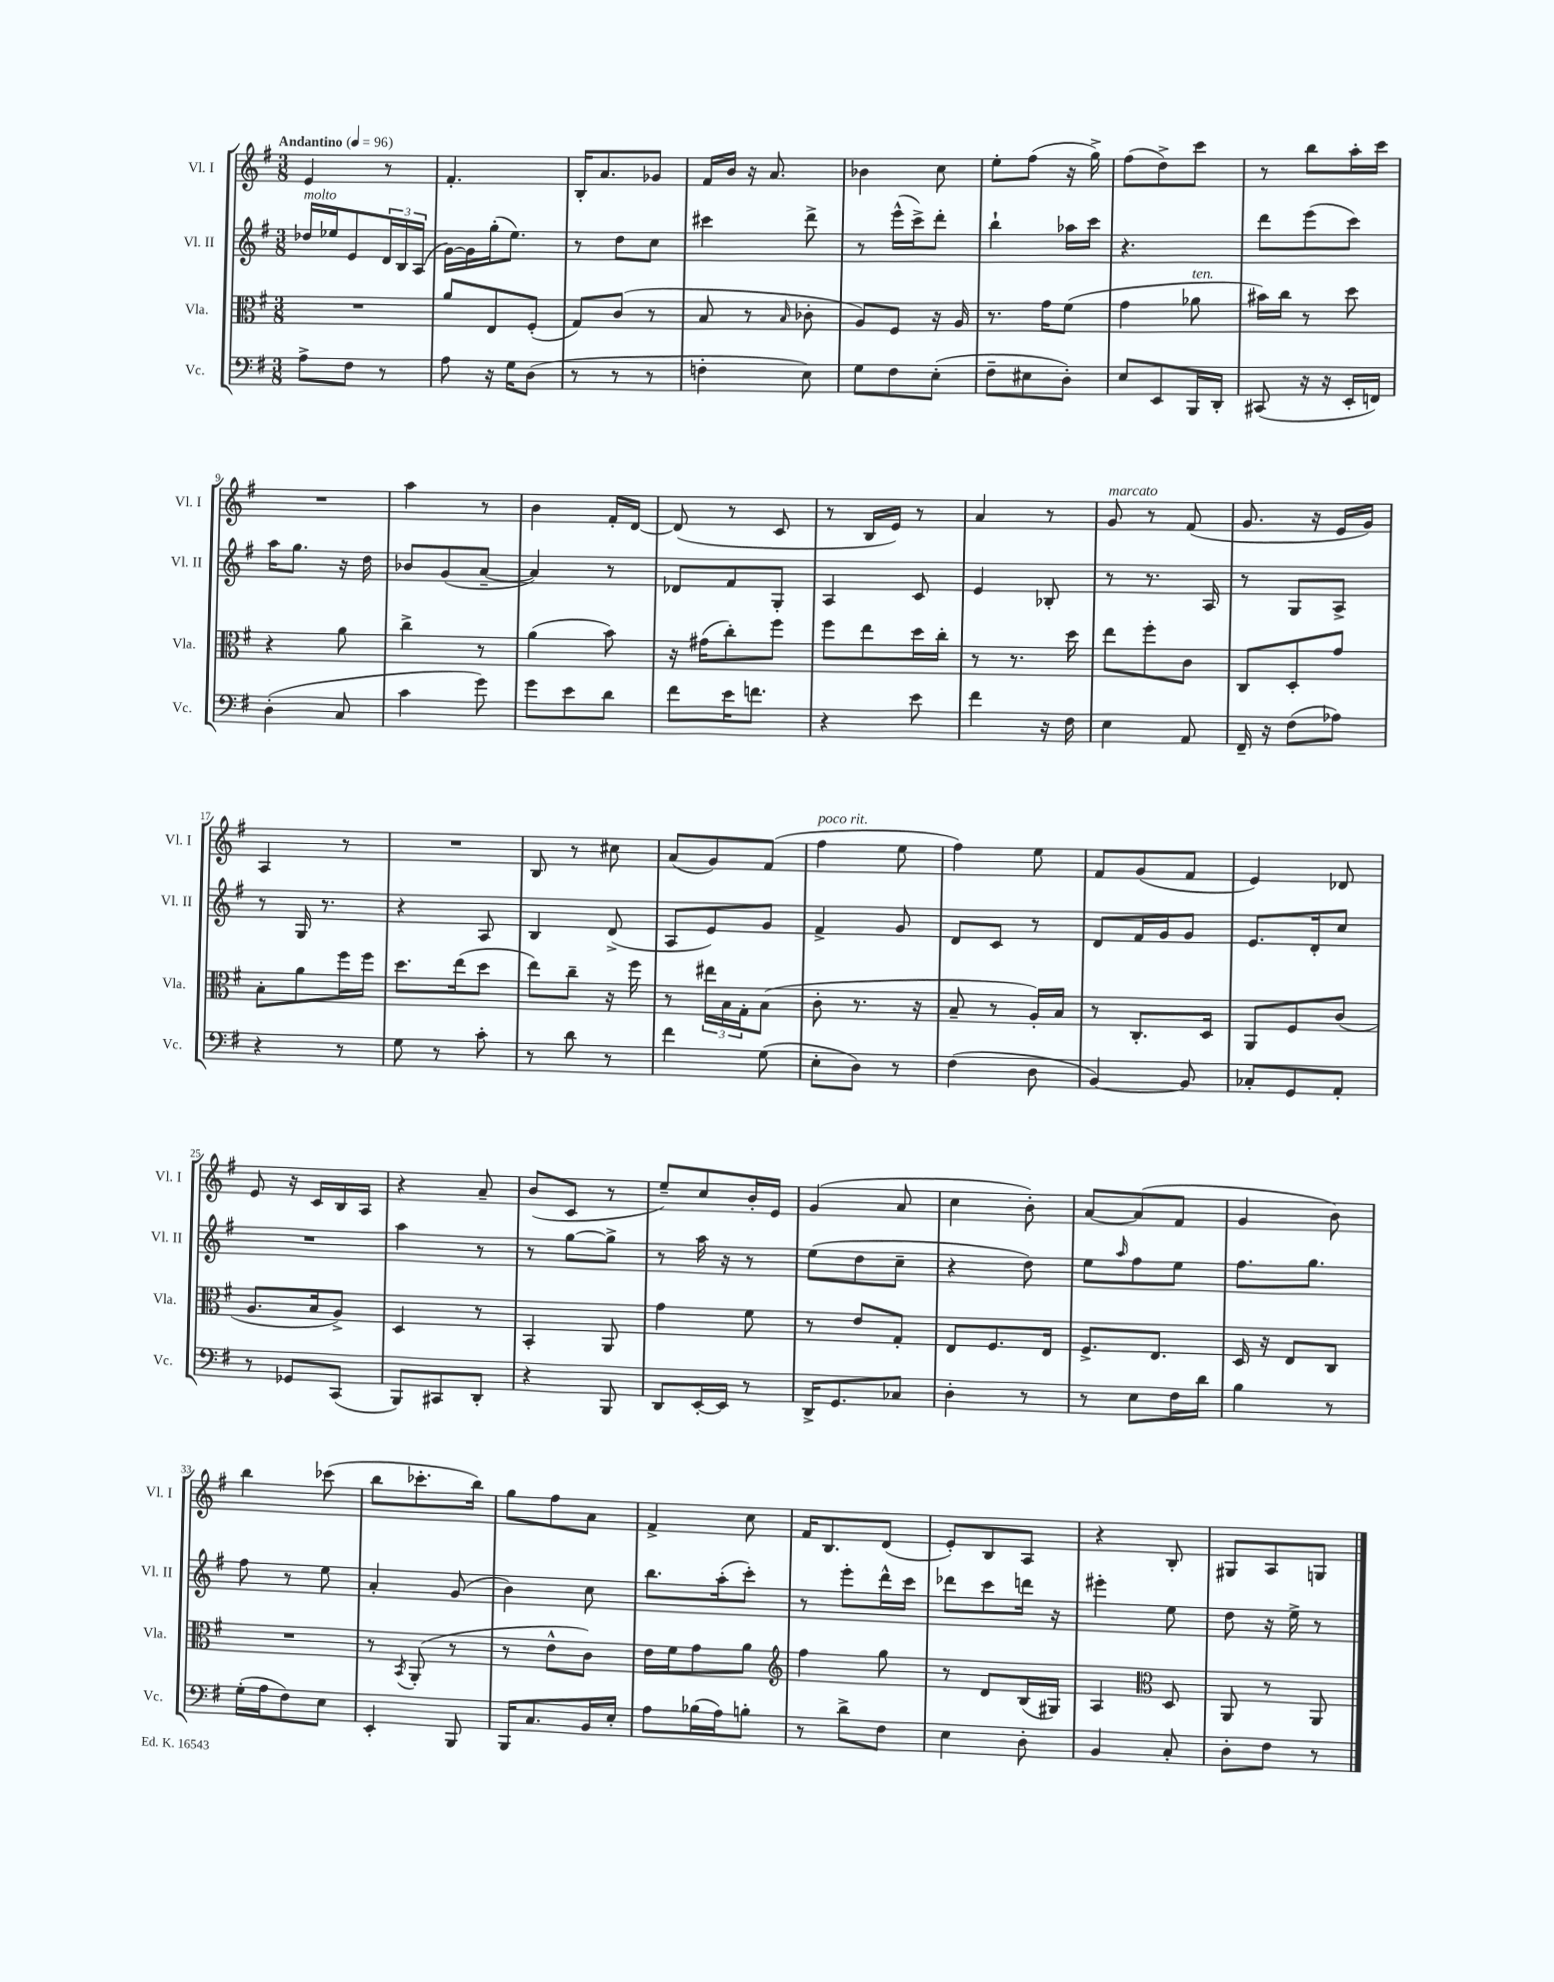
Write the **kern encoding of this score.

**kern	**kern	**kern	**kern
*staff4	*staff3	*staff2	*staff1
*clefF4	*clefC3	*clefG2	*clefG2
*k[f#]	*k[f#]	*k[f#]	*k[f#]
*M3/8	*M3/8	*M3/8	*M3/8
*MM96	*MM96	*MM96	*MM96
8A^	4.r	16dd-	4e
.	.	16ee-	.
8F#	.	8e	.
8r	.	24d	8r
.	.	24B	.
.	.	(24A	.
=	=	=	=
8A	8a	[16g)	4.f#'
.	.	16g]	.
16r	8E	(16gg'	.
16G	.	8.ee)	.
(8D	(8F#'	.	.
=	=	=	=
8r	8G)	8r	16B'
.	.	.	8.a
8r	(8c	8dd	.
8r	8r	8cc	8g-
=	=	=	=
4F'	8B	4ccc#	16f#
.	.	.	16b
.	8r	.	16r
.	.	.	8.a
.	16qqB	.	.
8E)	8c-'	8ddd^	.
=	=	=	=
8G	8A)	8r	4b-
8F#	8F#	(16eee^^	.
.	.	16ccc^)	.
(8E'	16r	8ddd'	8cc
.	16A	.	.
=	=	=	=
8F#~	8.r	4bb`	8ee'
8E#	.	.	(8ff#
.	16g	.	.
8D')	(8f#	16aa-	16r
.	.	16ccc	16gg^)
=	=	=	=
8E	4g	4.r	(8ff#
8EE	.	.	8dd^)
16BBB	8a-	.	8ccc
16DD'	.	.	.
=	=	=	=
(8CC#	16b#)	8ddd	8r
.	16cc	.	.
16r	8r	(8eee	8bb
16r	.	.	.
16EE'	8dd	8ccc)	16aa'
16FF)	.	.	16ccc
=	=	=	=
(4D'	4r	16aa	4.r
.	.	8.gg	.
8C	8a	16r	.
.	.	16dd	.
=	=	=	=
4c	4cc^	8b-	4aa
.	.	(8g	.
8g)	8r	[8a~	8r
=	=	=	=
8g	(4a	4a])	4b
8e	.	.	.
8d	8b)	8r	16f#'
.	.	.	[16d
=	=	=	=
8f#	16r	8d-	(8d]
.	(16g#	.	.
16e	8cc')	8f#	8r
8.f	.	.	.
.	8ff#	8G'	8c
=	=	=	=
4r	8ff#	4A	8r
.	8ee	.	16B
.	.	.	16e)
8e	16dd	8c	8r
.	16cc'	.	.
=	=	=	=
4f#	8r	4e	4a
.	8.r	.	.
16r	.	8B-'	8r
16F#	16dd	.	.
=	=	=	=
4E	8ee	8r	8g
.	8ff#'	8.r	8r
8AA	8c	.	(8f#
.	.	16A	.
=	=	=	=
16FF#~	8C	8r	8.g
16r	.	.	.
(8F#	8D'	8G	.
.	.	.	16r
8A-)	8g	8A^	16e
.	.	.	16g)
=	=	=	=
4r	8B'	8r	4A
.	8a	16G	.
.	.	8.r	.
8r	16ff#	.	8r
.	16ff#	.	.
=	=	=	=
8G	8.dd	4r	4.r
8r	.	.	.
.	(16ee	.	.
8c'	8dd	8A	.
=	=	=	=
8r	8ee)	4B	8B
8d	8cc~	.	8r
8r	16r	(8d^	8cc#
.	16ff#	.	.
=	=	=	=
4f#	8r	8A	(8a
.	24ee#	8e)	8g)
.	24B	.	.
.	24G'	.	.
(8G	(8B	8g	(8f#
=	=	=	=
8E'	8c'	4f#^	4ff#
8D)	8.r	.	.
8r	.	8g	8ee
.	16r	.	.
=	=	=	=
(4F#	8B~	8d	4ff#)
.	8r	8c	.
8D	16A')	8r	8ee
.	16B	.	.
=	=	=	=
[4BB)	8r	8d	8f#
.	8.C'	16f#	(8g
.	.	16g	.
8BB]	.	8g	8f#
.	16D	.	.
=	=	=	=
8C-'	8AA	8.e	4e)
8GG	8F#	.	.
.	.	16d'	.
8AA'	(8c	8cc	8d-
=	=	=	=
8r	8.A	4.r	8e
8GG-	.	.	16r
.	16B	.	16c
(8CC	8A^)	.	16B
.	.	.	16A
=	=	=	=
8BBB)	4D	4aa	4r
8CC#	.	.	.
8DD'	8r	8r	8a~
=	=	=	=
4r	4BB'	8r	(8b
.	.	[8gg	8c
8BBB	8AA	8gg^]	8r
=	=	=	=
8DD	4g	8r	8ee~)
[16EE'	.	16aa	8cc
16EE]	.	16r	.
8r	8f#	8r	16b'
.	.	.	16e
=	=	=	=
16DD^	8r	(8ee	(4g
8.GG	.	.	.
.	8e	8dd	.
8C-	8G'	8cc~	8a
=	=	=	=
4D'	8E	4r	4cc
.	8.F#	.	.
8r	.	8dd)	8b')
.	16E	.	.
=	=	=	=
8r	8.F#^	8ee	[8a
.	.	16qqaa	.
8E	.	8ff#	(8a]
.	8.E	.	.
16F#	.	8ee	8f#
16d	.	.	.
=	=	=	=
4B	16D	8.ff#	4g
.	16r	.	.
.	8E	.	.
.	.	8.gg	.
8r	8C	.	8b)
=	=	=	=
(16G'	4.r	8ff#	4bb
16A	.	.	.
8F#)	.	8r	.
8E	.	8ee	(8ccc-
=	=	=	=
4EE'	8r	4a'	8bb
.	8qBB	.	.
.	(8AA'	.	8.ccc-'
8BBB	8r	(8g	.
.	.	.	16bb)
=	=	=	=
16BBB	8r	4b)	8gg
8.C	.	.	.
.	8e^^	.	8ff#
16BB	8c)	8cc	8a
16E'	.	.	.
=	=	=	=
8A	16e	8.bb	4f#^
.	16f#	.	.
(16B-	8g	.	.
16A)	.	(16aa'	.
8B'	8a	8ccc')	8cc
=	=	=	=
*	*clefG2	*	*
8r	4ff#	8r	16f#
.	.	.	8.B
8d^	.	8eee'	.
8F#	8gg	16ddd^^	(8d
.	.	16ccc	.
=	=	=	=
4E	8r	8ddd-	8e')
.	8d	8ccc	8B
8D'	(16B	16ddd	8A
.	16G#)	16r	.
=	=	=	=
4BB	4A	4eee#'	4r
*	*clefC3	*	*
8C'	8D	8ee	8B'
=	=	=	=
8D'	8AA	8dd	8G#
8F#	8r	16r	8A
.	.	16ee^	.
8r	8AA	8r	8G
==	==	==	==
*-	*-	*-	*-
